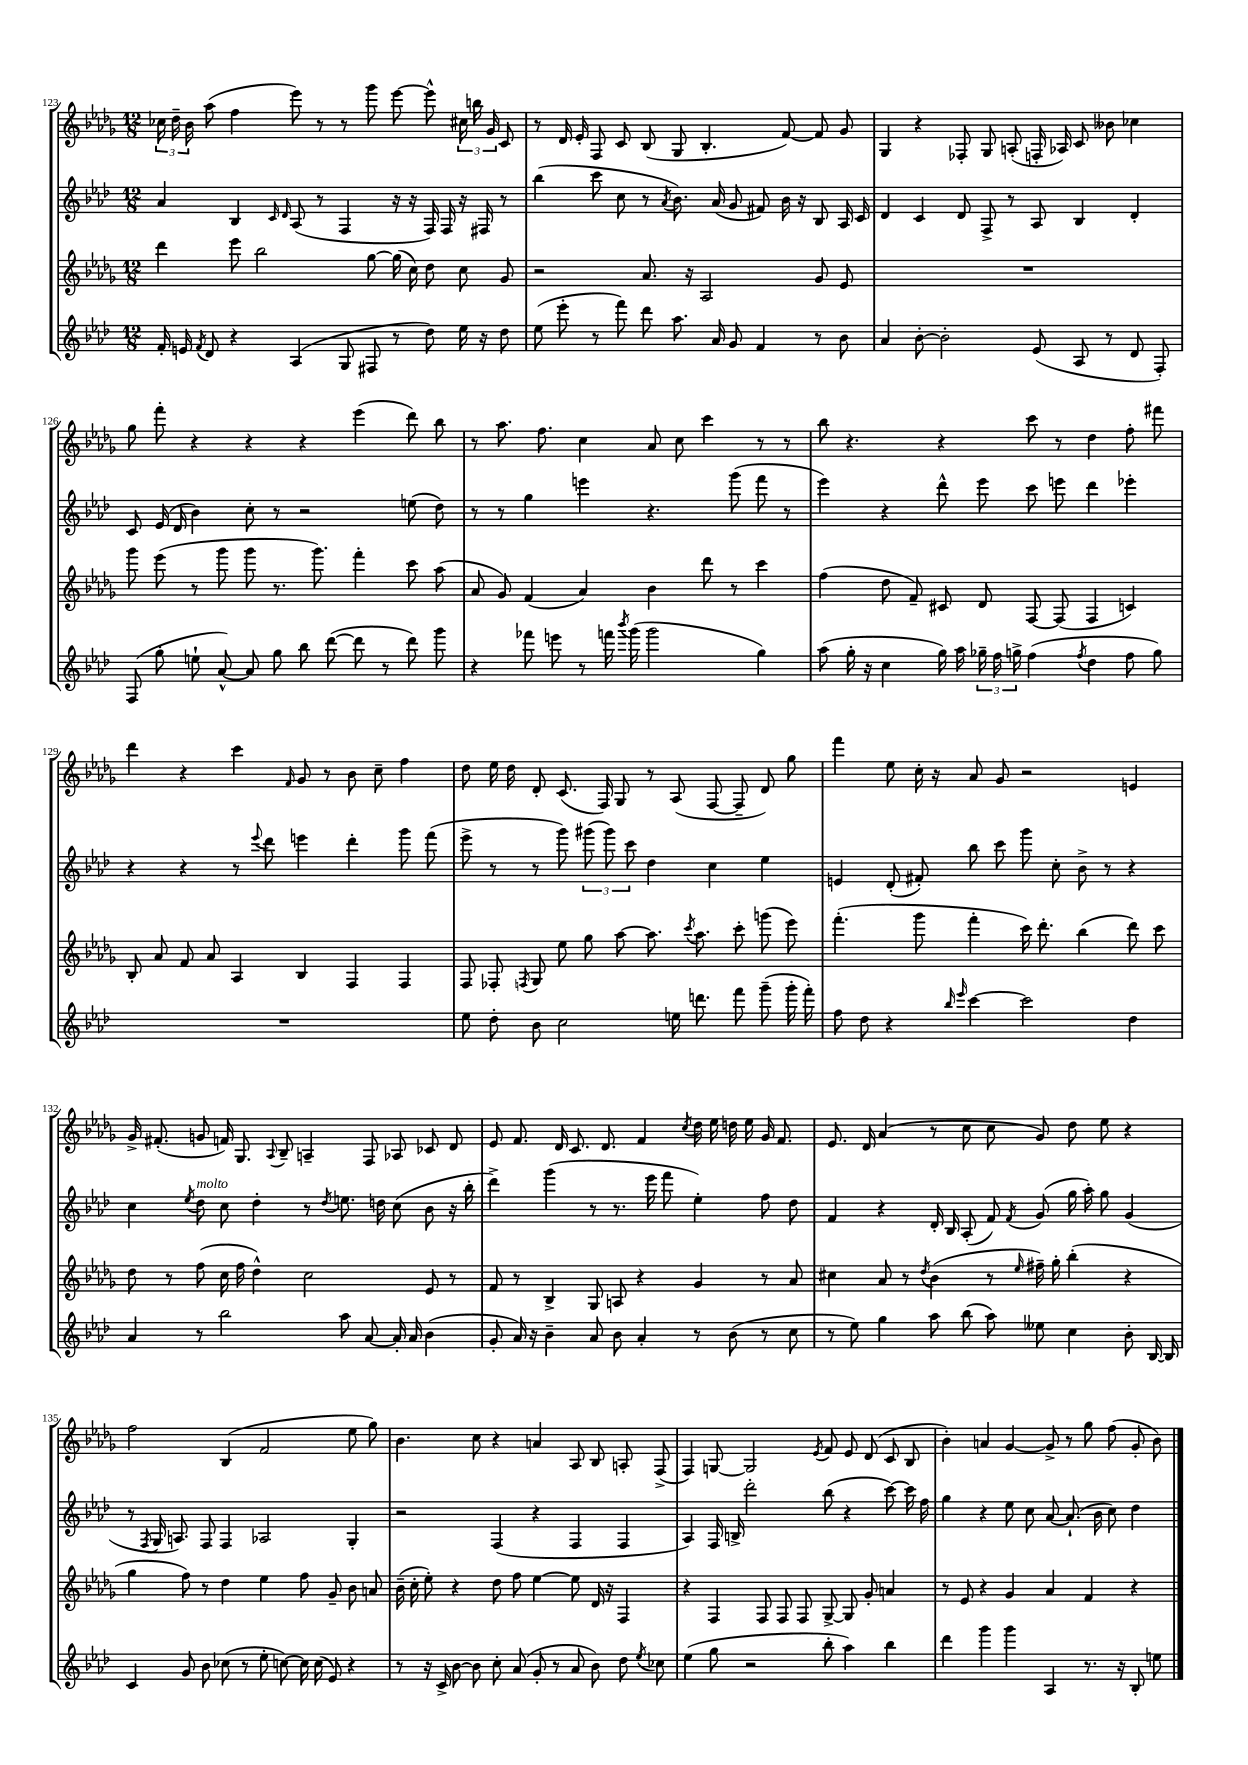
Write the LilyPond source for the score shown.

<<
\new StaffGroup <<
\new Staff = "s0" {
    \clef treble \key des \major \numericTimeSignature \time 12/8
    \autoBeamOff \tuplet 3/2 { ces''16 des''16-- bes'16 } aes''8( f''4 ees'''8) r8 r8 ges'''8 ees'''8~ ees'''8-^ \tuplet 3/2 { cis''16 b''16 ges'16 } c'8 |
    r8 des'16 ees'16-. f8 c'8 bes8( ges8 bes4.-. f'8~) f'8 ges'8 |
    ges4 r4 fes8-. ges8 a8-.( f16-. aes16) c'8 beses'8 ces''4 |
    ges''8 f'''8-. r4 r4 r4 ees'''4( des'''8) bes''8 |
    r8 aes''8. f''8. c''4 aes'8 c''8 c'''4 r8 r8 |
    bes''8 r4. r4 c'''8 r8 des''4 f''8-. fis'''8 |
    des'''4 r4 c'''4 \grace { f'16 } ges'8 r8 bes'8 c''8-- f''4 |
    des''8 ees''16 des''16 des'8-. c'8.( f16) ges8 r8 aes8( f8~ f8-- des'8) ges''8 |
    f'''4 ees''8 c''16-. r16 aes'8 ges'8 r2 e'4 |
    ges'16-> fis'8.-.( g'8 f'16) ges8. \appoggiatura { aes8 } bes8-- a4-- f8 aes8 ces'8 des'8 |
    ees'8 f'8. des'16 c'8. des'8. f'4 \acciaccatura { c''8 } des''16 ees''16 d''16 ees''16 ges'16 f'8. |
    ees'8. des'16 aes'4( r8 c''8 c''8 ges'8) des''8 ees''8 r4 |
    f''2 bes4( f'2 ees''8 ges''8) |
    bes'4. c''8 r4 a'4 aes8 bes8 a8-. f8->( |
    f4) g8~ g2 \acciaccatura { ees'8 } f'8 ees'8 des'8( c'8 bes8 |
    bes'4-.) a'4 ges'4~ ges'8-> r8 ges''8 f''8( ges'8-. bes'8) \bar "|." |
}
\new Staff = "s1" {
    \clef treble \key aes \major \numericTimeSignature \time 12/8
    \autoBeamOff aes'4 bes4 \grace { c'16 des'16 } aes8( r8 f4 r16 r16 f16) f16 r16 fis16 r8 |
    bes''4( c'''8 c''8 r8 \acciaccatura { aes'8 } bes'8.) aes'16( g'8 fis'8) bes'16 r16 bes8 aes16 c'16 |
    des'4 c'4 des'8 f8-> r8 aes8 bes4 des'4-. |
    c'8 ees'16( des'16 bes'4) c''8-. r8 r2 e''8( des''8) |
    r8 r8 g''4 e'''4 r4. g'''8( f'''8 r8 |
    ees'''4) r4 des'''8-^ ees'''8 c'''8 e'''8 des'''4 ees'''4-. |
    r4 r4 r8 \appoggiatura { ees'''8 } des'''8 e'''4 des'''4-. g'''8 f'''8( |
    ees'''8-> r8 r8 g'''8) \tuplet 3/2 { gis'''8( gis'''8) c'''8 } des''4 c''4 ees''4 |
    e'4 des'8-.( fis'8-.) bes''8 c'''8 g'''8 c''8-. bes'8-> r8 r4 |
    c''4 \acciaccatura { ees''8 } des''8^\markup { \italic "molto" } c''8 des''4-. r8 \acciaccatura { des''8 } e''8. d''16 c''8( bes'8 r16 bes''16-. |
    des'''4->) g'''4( r8 r8. ees'''16 f'''8 ees''4-.) f''8 des''8 |
    f'4 r4 des'16-. bes16 aes8-.( f'8) \acciaccatura { f'8 } g'8( g''16 aes''16-.) g''8 g'4( |
    r8 \acciaccatura { f8 } g16 a8.) f8 f4 aes2 g4-. |
    r2 f4( r4 f4 f4 |
    aes4) f16 b16-> des'''2-. bes''8( r4 c'''8~) c'''16 f''16 |
    g''4 r4 ees''8 c''8 aes'8~ aes'8.-!( bes'16 c''8) des''4 \bar "|." |
}
\new Staff = "s2" {
    \clef treble \key des \major \numericTimeSignature \time 12/8
    \autoBeamOff des'''4 ees'''8 bes''2 ges''8~ ges''16( c''16) des''8 c''8 ges'8 |
    r2 aes'8. r16 aes2 ges'8 ees'8 |
    R1. |
    ges'''8 ees'''8( r8 ges'''8 ges'''8 r8. ges'''8.) f'''4-. c'''8 aes''8( |
    aes'8 ges'8) f'4( aes'4) bes'4 des'''8 r8 c'''4 |
    f''4( des''8 f'8--) cis'8 des'8 f8~ f8( f4 c'4) |
    bes8-. aes'8 f'8 aes'8 aes4 bes4 f4 f4 |
    f8 fes8-. \acciaccatura { f8 } ges8 ees''8 ges''8 aes''8~ aes''8. \acciaccatura { c'''8 } aes''8. c'''8-. g'''8( ees'''8) |
    f'''4.-.( ges'''8 f'''4-. c'''16) des'''8.-. bes''4( des'''8) c'''8 |
    des''8 r8 f''8( c''16 f''16 des''4-^) c''2 ees'8 r8 |
    f'8 r8 bes4-> ges8 a8 r4 ges'4 r8 aes'8 |
    cis''4 aes'8 r8 \acciaccatura { des''8 } bes'4( r8 \grace { ees''16 } fis''16--) ges''16-. bes''4-.( r4 |
    ges''4 f''8) r8 des''4 ees''4 f''8 ges'8-- bes'8 a'8 |
    bes'16--( c''16-. ees''8-.) r4 des''8 f''8 ees''4~ ees''8 des'16 r16 f4 |
    r4 f4 f8 f8 f8 ges8~-> ges8 ges'8-. a'4 |
    r8 ees'8 r4 ges'4 aes'4 f'4 r4 \bar "|." |
}
\new Staff = "s3" {
    \clef treble \key aes \major \numericTimeSignature \time 12/8
    \autoBeamOff f'16-. e'16 \acciaccatura { f'8 } des'8 r4 aes4( g8 fis8 r8 des''8) ees''16 r16 des''8 |
    ees''8( ees'''8-. r8 f'''8) des'''8 aes''8. aes'16 g'8 f'4 r8 bes'8 |
    aes'4 bes'8~-. bes'2-. ees'8( aes8 r8 des'8 f8-.) |
    f8( g''8-. e''8-! aes'8~-^) aes'8 g''8 bes''8 des'''8~( des'''8 r8 des'''8) g'''8 |
    r4 fes'''8 e'''8 r8 f'''16 \acciaccatura { bes'''8 } g'''16( g'''2 g''4) |
    aes''8( g''16-. r16 c''4 g''16) aes''16 \tuplet 3/2 { ges''16-- f''16 g''16-> } f''4( \acciaccatura { f''8 } des''4 f''8 g''8) |
    R1. |
    ees''8 des''8-. bes'8 c''2 e''16 d'''8. f'''8 g'''8--( g'''16-. f'''16-.) |
    f''8 des''8 r4 \grace { bes''16 ees'''16 } c'''4~ c'''2 des''4 |
    aes'4 r8 bes''2 aes''8 aes'8~ aes'16-. aes'16 bes'4( |
    g'8-. aes'16) r16 bes'4-- aes'8 bes'8 aes'4-. r8 bes'8( r8 c''8 |
    r8 ees''8) g''4 aes''8 bes''8( aes''8) eeses''8 c''4 bes'8-. bes16~ bes16 |
    c'4 g'8 bes'8 ces''8( r8 ees''8-. c''8~) c''16 c''16( ees'8) r4 |
    r8 r16 c'16-> bes'8~ bes'8 c''8-. aes'8( g'8-. r8 aes'8 bes'8) des''8 \acciaccatura { ees''8 } ces''8 |
    ees''4( g''8 r2 bes''8-. aes''4) bes''4 |
    des'''4 g'''4 g'''4 aes4 r8. r16 bes8-. e''8 \bar "|." |
}
>>
>>
\layout { \context { \Score currentBarNumber = #123 } }
